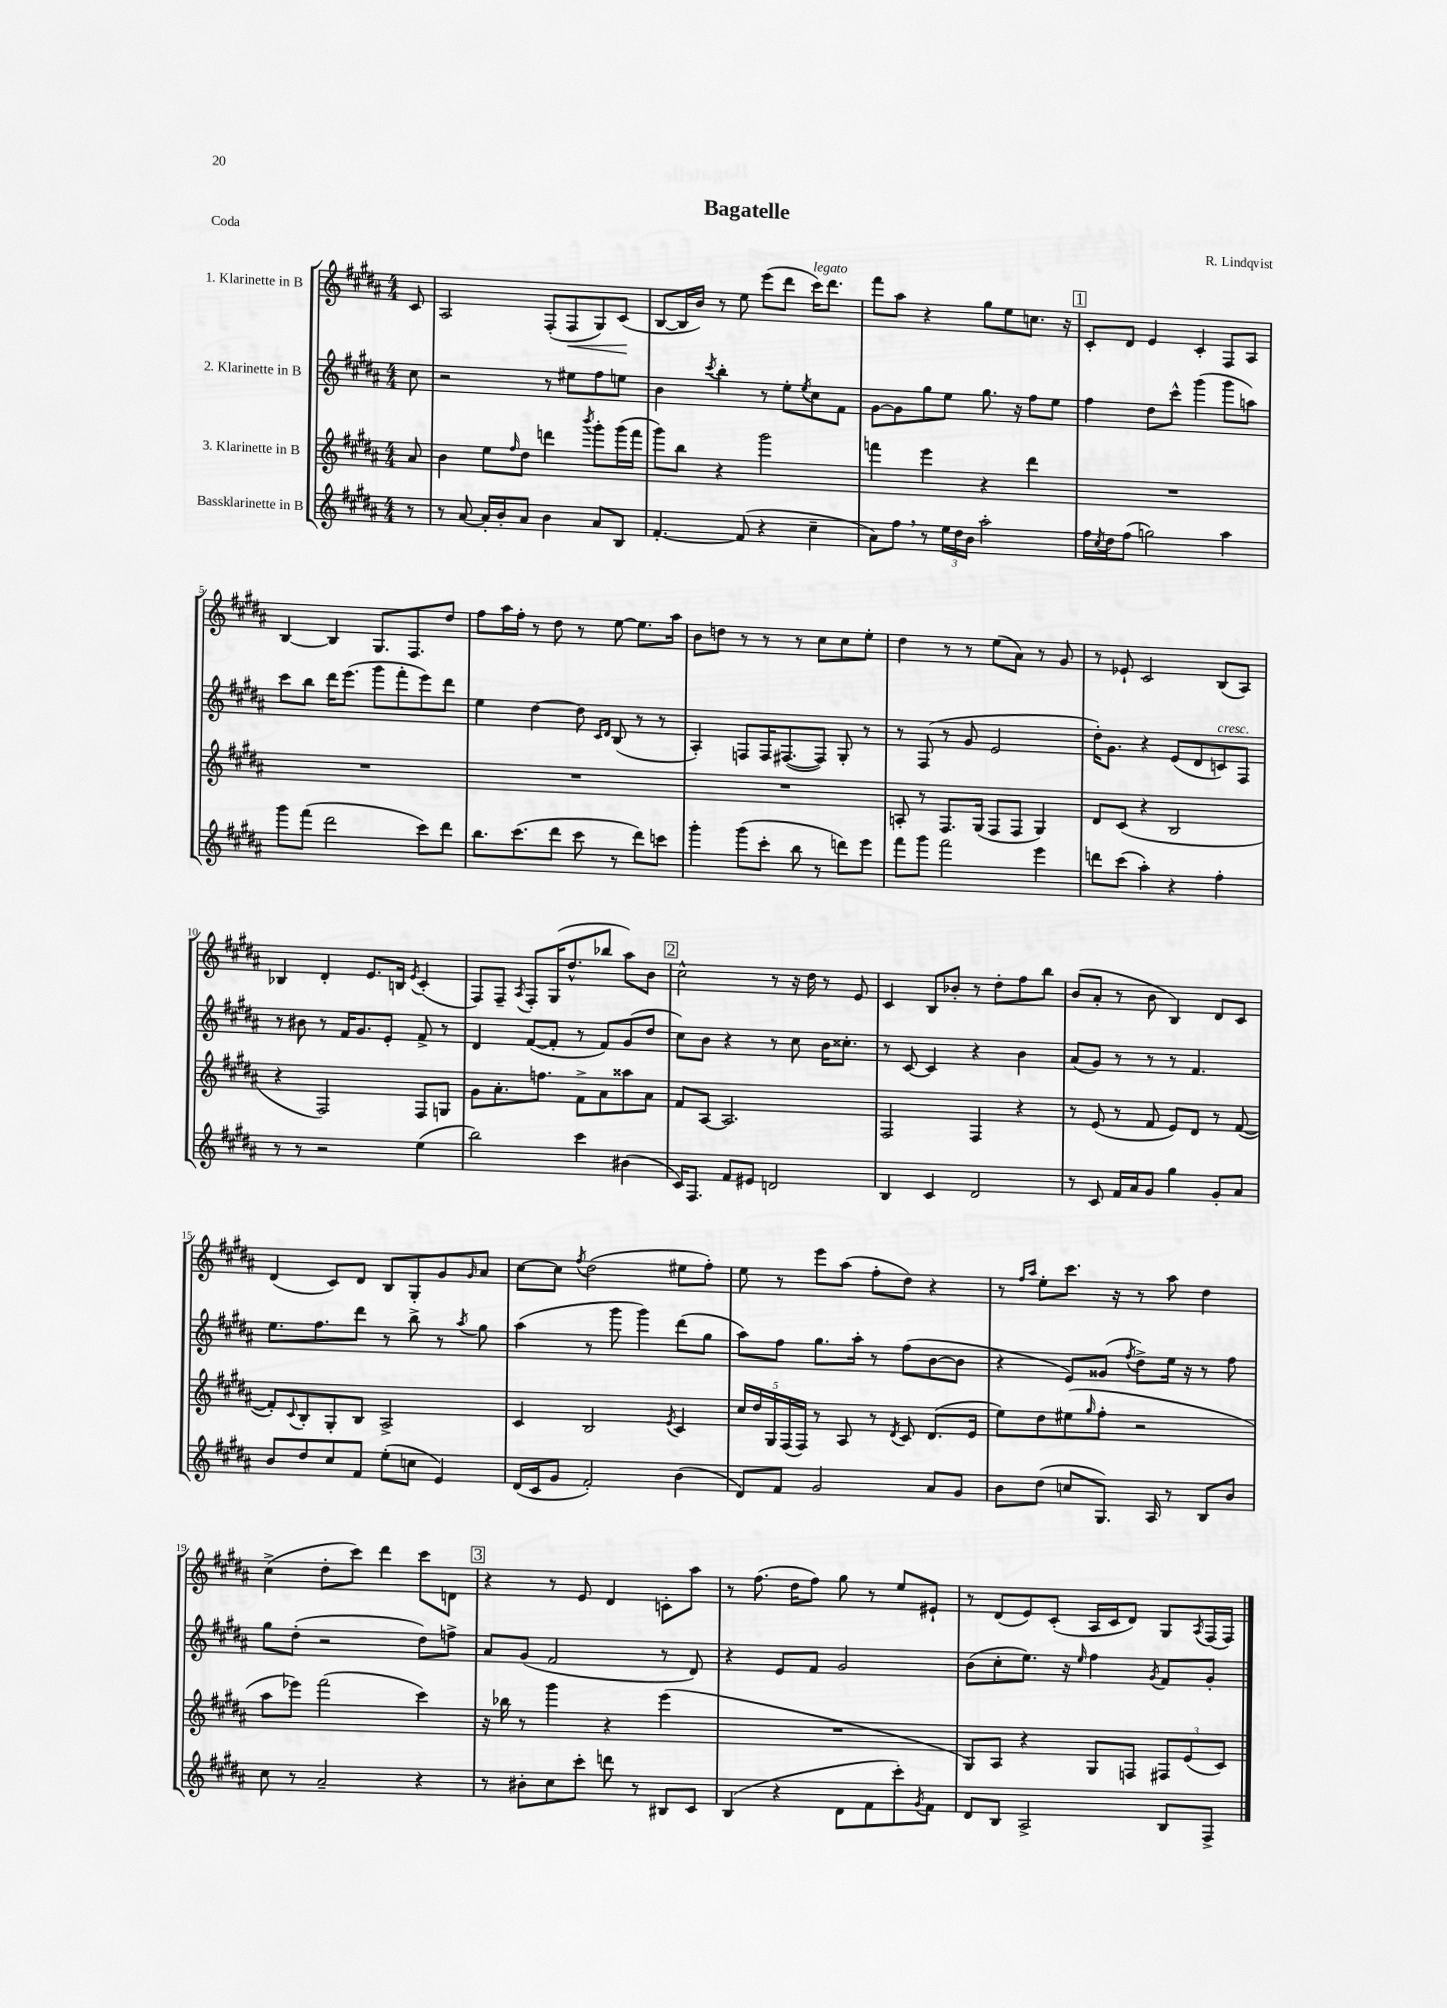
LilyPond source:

\header { title = "Bagatelle" composer = "R. Lindqvist" piece = "Coda" }
<<
\new StaffGroup <<
\new Staff = "s0" \with { instrumentName = "1. Klarinette in B" } {
    \clef treble \key b \major \numericTimeSignature \time 4/4 \partial 8
    cis'8 |
    ais2 fis8-.( fis8\< gis8) cis'8\!( |
    b8~ b16 b'16) r8 e''8 e'''8( dis'''8 cis'''16^\markup { \italic "legato" }) dis'''8. |
    fis'''8 ais''8 r4 gis''8 e''8 c''8. r16 |
    \mark \markup { \box "1" } cis'8-. dis'8 e'4 cis'4-. fis8 ais8 |
    b4~ b4 gis8. fis8. dis''8 |
    fis''8 ais''16 fis''16-. r8 dis''8 r8 e''8~ e''8. ais''16 |
    b'8 d''8 r8 r8 r8 cis''8 cis''8 e''8-. |
    dis''4 r8 r8 e''8( ais'8) r8 gis'8 |
    r8 ees'8-! cis'2 b8( ais8) |
    bes4 dis'4-. e'8. b16 \acciaccatura { e'8 } cis'4-.( |
    fis8) fis8-- \acciaccatura { ais8 } fis8-. gis16( dis''8.-^ bes''8 ais''8) b'8 |
    \mark \markup { \box "2" } cis''2-^ r8 r16 dis''16 r8 e'8 |
    cis'4 b8 bes'8-. r8 dis''8-. fis''8 b''8 |
    b'8( ais'8-. r8 b'8 b4) dis'8 cis'8 |
    dis'4( cis'8) dis'8 b8 gis8-. gis'8 \grace { gis'16 } ais'8 |
    cis''8~ cis''8 \acciaccatura { fis''8 } dis''2( eis''8 fis''8-.) |
    e''8 r8 e'''8 ais''8( fis''8-. dis''8) r4 |
    r8 \grace { fis''16 ais''16 } e''8-. cis'''8. r16 r8 ais''8 dis''4 |
    cis''4->( dis''8-. cis'''8) dis'''4 cis'''8 d'8 |
    \mark \markup { \box "3" } r4 r8 e'8 dis'4 c'8-. ais''8 |
    r8 fis''8.( dis''16 fis''8) gis''8 r8 e''8 eis'8-! |
    r8 dis'8( e'8) cis'8-.( ais16 cis'16 dis'8) gis8 \acciaccatura { ais8 } fis16( fis16) \bar "|." |
}
\new Staff = "s1" \with { instrumentName = "2. Klarinette in B" } {
    \clef treble \key b \major \numericTimeSignature \time 4/4 \partial 8
    cis''8 |
    r2 r8 eis''8 fis''8 e''8 |
    b'4 \acciaccatura { cis'''8 } b''4-. r8 e''8-. \acciaccatura { e''8 } cis''8 fis'8 |
    gis'8~ gis'8 gis''8 e''8 gis''8. r16 fis''8 e''8 |
    \mark \markup { \box "1" } fis''4 dis''8 cis'''8-^ gis'''4( gis'''8 a''8) |
    cis'''8 b''8 dis'''16 e'''8.( gis'''8 fis'''8-. e'''8) dis'''8 |
    e''4 dis''4~ dis''8 \grace { cis'16 dis'16 } b8( r8 r8 |
    ais4-.) f8 f16 fis8.~( fis8) gis8-. r8 |
    r8 fis8( r8 gis'8 e'2 |
    dis''16-.) gis'8. r4 e'8( dis'8 c'8^\markup { \italic "cresc." }) fis8 |
    r8 bis'8 r8 fis'16 gis'8. e'8-. fis'8-> r8 |
    dis'4 fis'8~( fis'8-. r8 fis'8) gis'8( dis''8 |
    \mark \markup { \box "2" } cis''8) b'8 r4 r8 cis''8 b'16 cisis''8.-. |
    r8 cis'8~ cis'4 r4 b'4 |
    ais'8( gis'8) r8 r8 r8 fis'4. |
    e''8. fis''8. dis'''8 r8 b''8-> r8 \acciaccatura { ais''8 } gis''8 |
    ais''4( r8 gis'''8 gis'''4) dis'''8( gis''8 |
    ais''8) fis''8 gis''8. ais''16-. r8 fis''8( b'8~ b'8 |
    r4 e'8) gisis'8( \acciaccatura { fis''8 } dis''8->) e''16 r16 r8 fis''8 |
    gis''8 dis''8-.( r2 dis''8) f''8-> |
    \mark \markup { \box "3" } ais'8 gis'8( fis'2 r8 dis'8) |
    r4 e'8 fis'8 gis'2 |
    b'8( cis''8-. e''8.) r16 \grace { e''16 } fis''4 \acciaccatura { gis'8 } fis'8 gis'8-. \bar "|." |
}
\new Staff = "s2" \with { instrumentName = "3. Klarinette in B" } {
    \clef treble \key b \major \numericTimeSignature \time 4/4 \partial 8
    ais'8 |
    b'4 e''8 \grace { fis''16 } dis''8 d'''4 \acciaccatura { b'''8 } gis'''8-. gis'''16( fis'''16 |
    gis'''8) b''8 r4 gis'''2 |
    f'''4 e'''4 r4 dis'''4 |
    \mark \markup { \box "1" } R1 |
    R1 |
    R1 |
    R1 |
    a8-. r8 fis8. gis16( fis8 fis8 gis4) |
    dis'8 cis'8( r4 b2 |
    r4 fis2) fis8 g8 |
    gis'8 ais'8.-. f''8. fis'8-> ais'8 aisis''8 ais'8 |
    \mark \markup { \box "2" } fis'8 ais8~ ais2. |
    fis2 fis4 r4 |
    r8 e'8( r8 fis'8 e'8) dis'8 r8 fis'8~( |
    fis'8-.) \appoggiatura { cis'8 } b8-. gis8-. b8 ais2-> |
    cis'4 b2 \acciaccatura { e'8 } cis'4 |
    \tuplet 5/4 { cis''16 dis''16 gis16 fis16( fis16) } r8 ais8 r8 \acciaccatura { dis'8 } cis'8 dis'8.( e'16 |
    e''8) dis''8 eis''8( \grace { gis''16 } fis''8-. r2 |
    ais''8 ees'''8) fis'''2( cis'''4) |
    \mark \markup { \box "3" } r16 bes''16 r8 gis'''4 r4 e'''4( |
    R1 |
    gis8) ais8 r4 gis8 f8 \tuplet 3/2 { fis8 e'8( cis'8) } \bar "|." |
}
\new Staff = "s3" \with { instrumentName = "Bassklarinette in B" } {
    \clef treble \key b \major \numericTimeSignature \time 4/4 \partial 8
    r8 |
    r8 ais'8~ ais'16-. b'16-. ais'8 b'4 ais'8 b8 |
    fis'4.~-. fis'8( r4 cis''4-- |
    ais'8) fis''8 \breathe r8 \tuplet 3/2 { e''16 dis''16 b'16 } ais''2-. |
    \mark \markup { \box "1" } fis''16 \acciaccatura { cis''8 } dis''16 fis''8( g''2) ais''4 |
    gis'''8 fis'''8( dis'''2 cis'''8) dis'''8 |
    b''8. cis'''8.( dis'''8 cis'''8 r8 dis'''8) c'''8 |
    gis'''4-. gis'''8( cis'''8-. b''8 r8 d'''8) e'''8 |
    fis'''8 gis'''8 fis'''2 e'''4 |
    d'''8 cis'''8( ais''4-.) r4 fis''4-. |
    r8 r8 r2 e''4( |
    b''2) cis'''4 bis'4( |
    \mark \markup { \box "2" } cis'16) fis8. fis'8 eis'8 d'2 |
    b4 cis'4 dis'2 |
    r8 cis'8 fis'16 ais'16 gis'8 gis''4 gis'8-. ais'8 |
    b'8 dis''8 cis''8 fis'8 e''8-.( c''8 e'4) |
    dis'16( cis'16 gis'8 fis'2-.) b'4( |
    dis'8) fis'8 gis'2 ais'8 gis'8 |
    b'8 dis''8( c''8 gis8.) ais16 r8 b8 b'8 |
    cis''8 r8 ais'2-- r4 |
    \mark \markup { \box "3" } r8 bis'8-. cis''8 cis'''8-. d'''8 r8 bis8 cis'8 |
    b4( r4 dis'8 fis'8 cis'''8-.) \acciaccatura { gis'8 } fis'8 |
    dis'8 b8 ais2-> b8 fis8-> \bar "|." |
}
>>
>>
